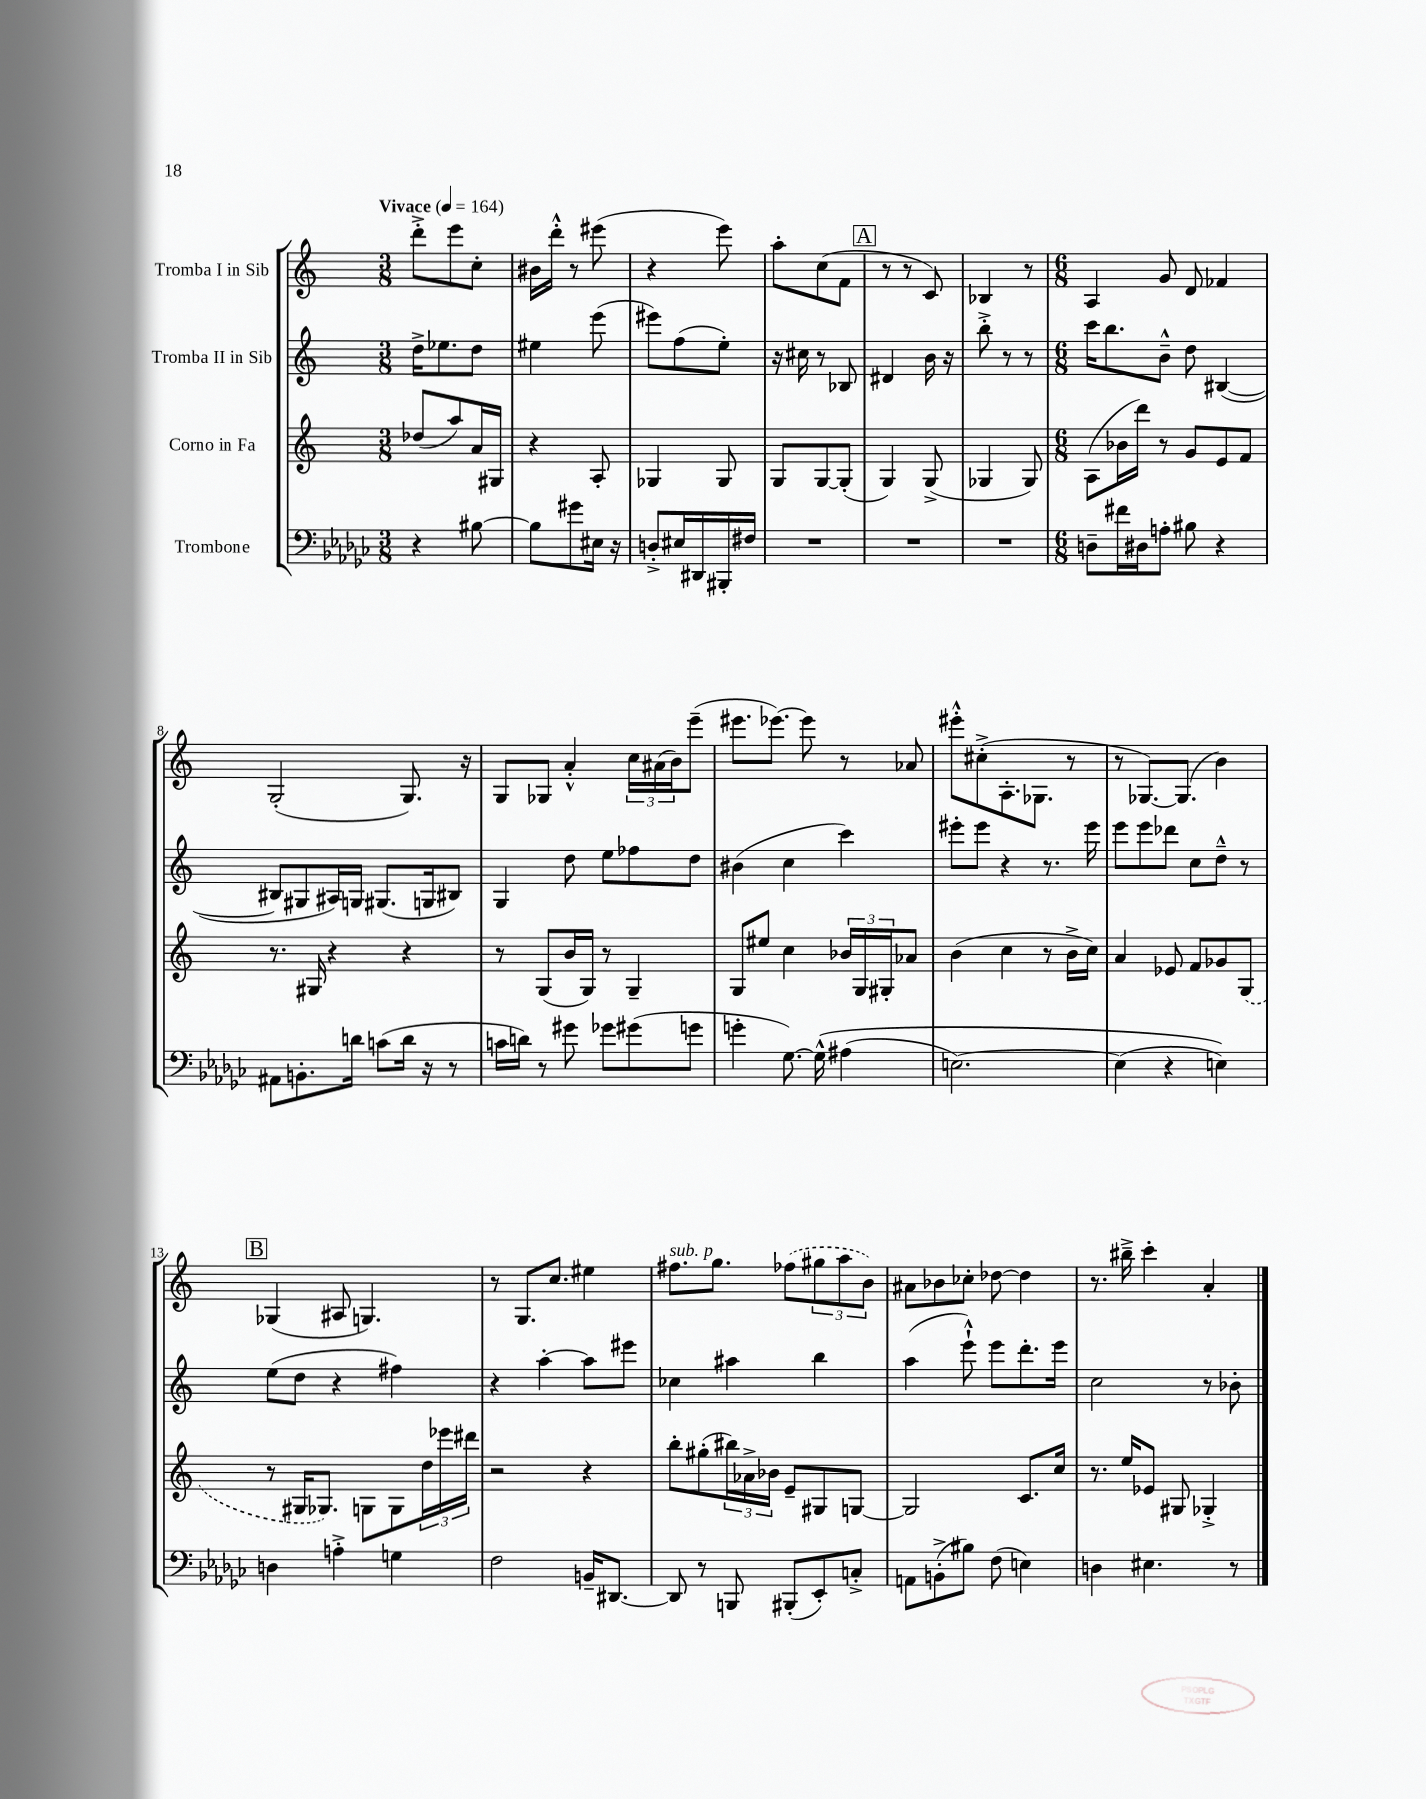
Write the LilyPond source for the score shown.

<<
\new StaffGroup <<
\new Staff = "s0" \with { instrumentName = "Tromba I in Sib" } {
    \clef treble \key c \major \numericTimeSignature \time 3/8 \tempo "Vivace" 4 = 164
    d'''8-.-> e'''8 c''8-. |
    bis'16 d'''16-.-^ r8 eis'''8( |
    r4 e'''8) |
    a''8-. c''8( f'8 |
    \mark \markup { \box "A" } r8 r8 c'8) |
    bes4 r8 |
    \numericTimeSignature \time 6/8 a4 g'8 d'8 fes'4 |
    g2-.( g8.) r16 |
    g8 ges8 a'4-.-^ \tuplet 3/2 { c''16 ais'16( b'16) } e'''8--( |
    eis'''8. ees'''8.~) ees'''8 r8 aes'8 |
    eis'''8-.-^ cis''8-.->( a8.-. ges8. r8 |
    r8 ges8.~) ges8.( b'4) |
    \mark \markup { \box "B" } ges4( ais8 g4.) |
    r8 g8. c''8. eis''4 |
    fis''8.^\markup { \italic "sub. p" } g''8. \once \slurDashed fes''8( \tuplet 3/2 { gis''8 a''8 b'8) } |
    ais'8 bes'8 ces''8-. des''8~ des''4 |
    r8. bis''16---> c'''4-. a'4-. \bar "|." |
}
\new Staff = "s1" \with { instrumentName = "Tromba II in Sib" } {
    \clef treble \key c \major \numericTimeSignature \time 3/8
    d''16-> ees''8. d''8 |
    eis''4 e'''8( |
    eis'''8) f''8( e''8-.) |
    r16 cis''16 r8 bes8 |
    \mark \markup { \box "A" } dis'4 b'16 r16 |
    b''8-.-> r8 r8 |
    \numericTimeSignature \time 6/8 c'''16 b''8. b'8---^ d''8 bis4~( |
    bis8 gis8 ais16) g16 gis8.( g16 bis8) |
    g4 d''8 e''8 fes''8 d''8 |
    bis'4( c''4 c'''4) |
    eis'''8-. eis'''8 r4 r8. eis'''16 |
    e'''8 e'''8 des'''8 c''8 d''8---^ r8 |
    \mark \markup { \box "B" } e''8( d''8 r4 fis''4) |
    r4 a''4~-. a''8 eis'''8 |
    ces''4 ais''4 b''4 |
    a''4( e'''8-!-^) e'''8 d'''8.-. e'''16 |
    c''2 r8 bes'8-. \bar "|." |
}
\new Staff = "s2" \with { instrumentName = "Corno in Fa" } {
    \clef treble \key c \major \numericTimeSignature \time 3/8
    des''8( a''8) a'16 gis16 |
    r4 a8-. |
    ges4 ges8 |
    g8 g8~ g8-.( |
    \mark \markup { \box "A" } g4) g8->( |
    ges4 ges8) |
    \numericTimeSignature \time 6/8 a8( bes'16 d'''16) r8 g'8 e'8 f'8 |
    r8. gis16 r4 r4 |
    r8 g8( b'16 g16) r8 g4-- |
    g8 eis''8 c''4 \tuplet 3/2 { bes'16 g16 gis16-. } aes'8 |
    b'4( c''4 r8 b'16-> c''16) |
    a'4 ees'8 f'8 ges'8 \once \slurDashed g8( |
    \mark \markup { \box "B" } r8 gis16 ges8.) g8 g8 \tuplet 3/2 { d''16 ees'''16 dis'''16 } |
    r2 r4 |
    b''8-. gis''8-.( \tuplet 3/2 { bis''16) aes'16-> bes'16 } e'8-- gis8 g8~ |
    g2 c'8. c''16 |
    r8. e''16 ees'8 gis8 ges4-.-> \bar "|." |
}
\new Staff = "s3" \with { instrumentName = "Trombone" } {
    \clef bass \key ges \major \numericTimeSignature \time 3/8
    r4 bis8~ |
    bis8 gis'8 eis16 r16 |
    d8-.-> eis16 dis,16 bis,,16-. fis16 |
    R4. |
    \mark \markup { \box "A" } R4. |
    R4. |
    \numericTimeSignature \time 6/8 d8-- fis'16 dis16 a8-. bis8 r4 |
    ais,8 b,8.-. d'16 c'8( d'16 r16 r8 |
    c'16 d'16) r8 gis'8 ges'8 gis'8( g'8 |
    g'4-. ges8.~) ges16-^\( ais4( |
    e2.~) |
    e4( r4 e4)\) |
    \mark \markup { \box "B" } d4 a4-.-> g4 |
    f2 b,16-- dis,8.~ |
    dis,8 r8 b,,8 bis,,8-.( ees,8-.) c8-.-> |
    a,8 b,8-.->( bis8) f8( e4) |
    d4 eis4. r8 \bar "|." |
}
>>
>>
